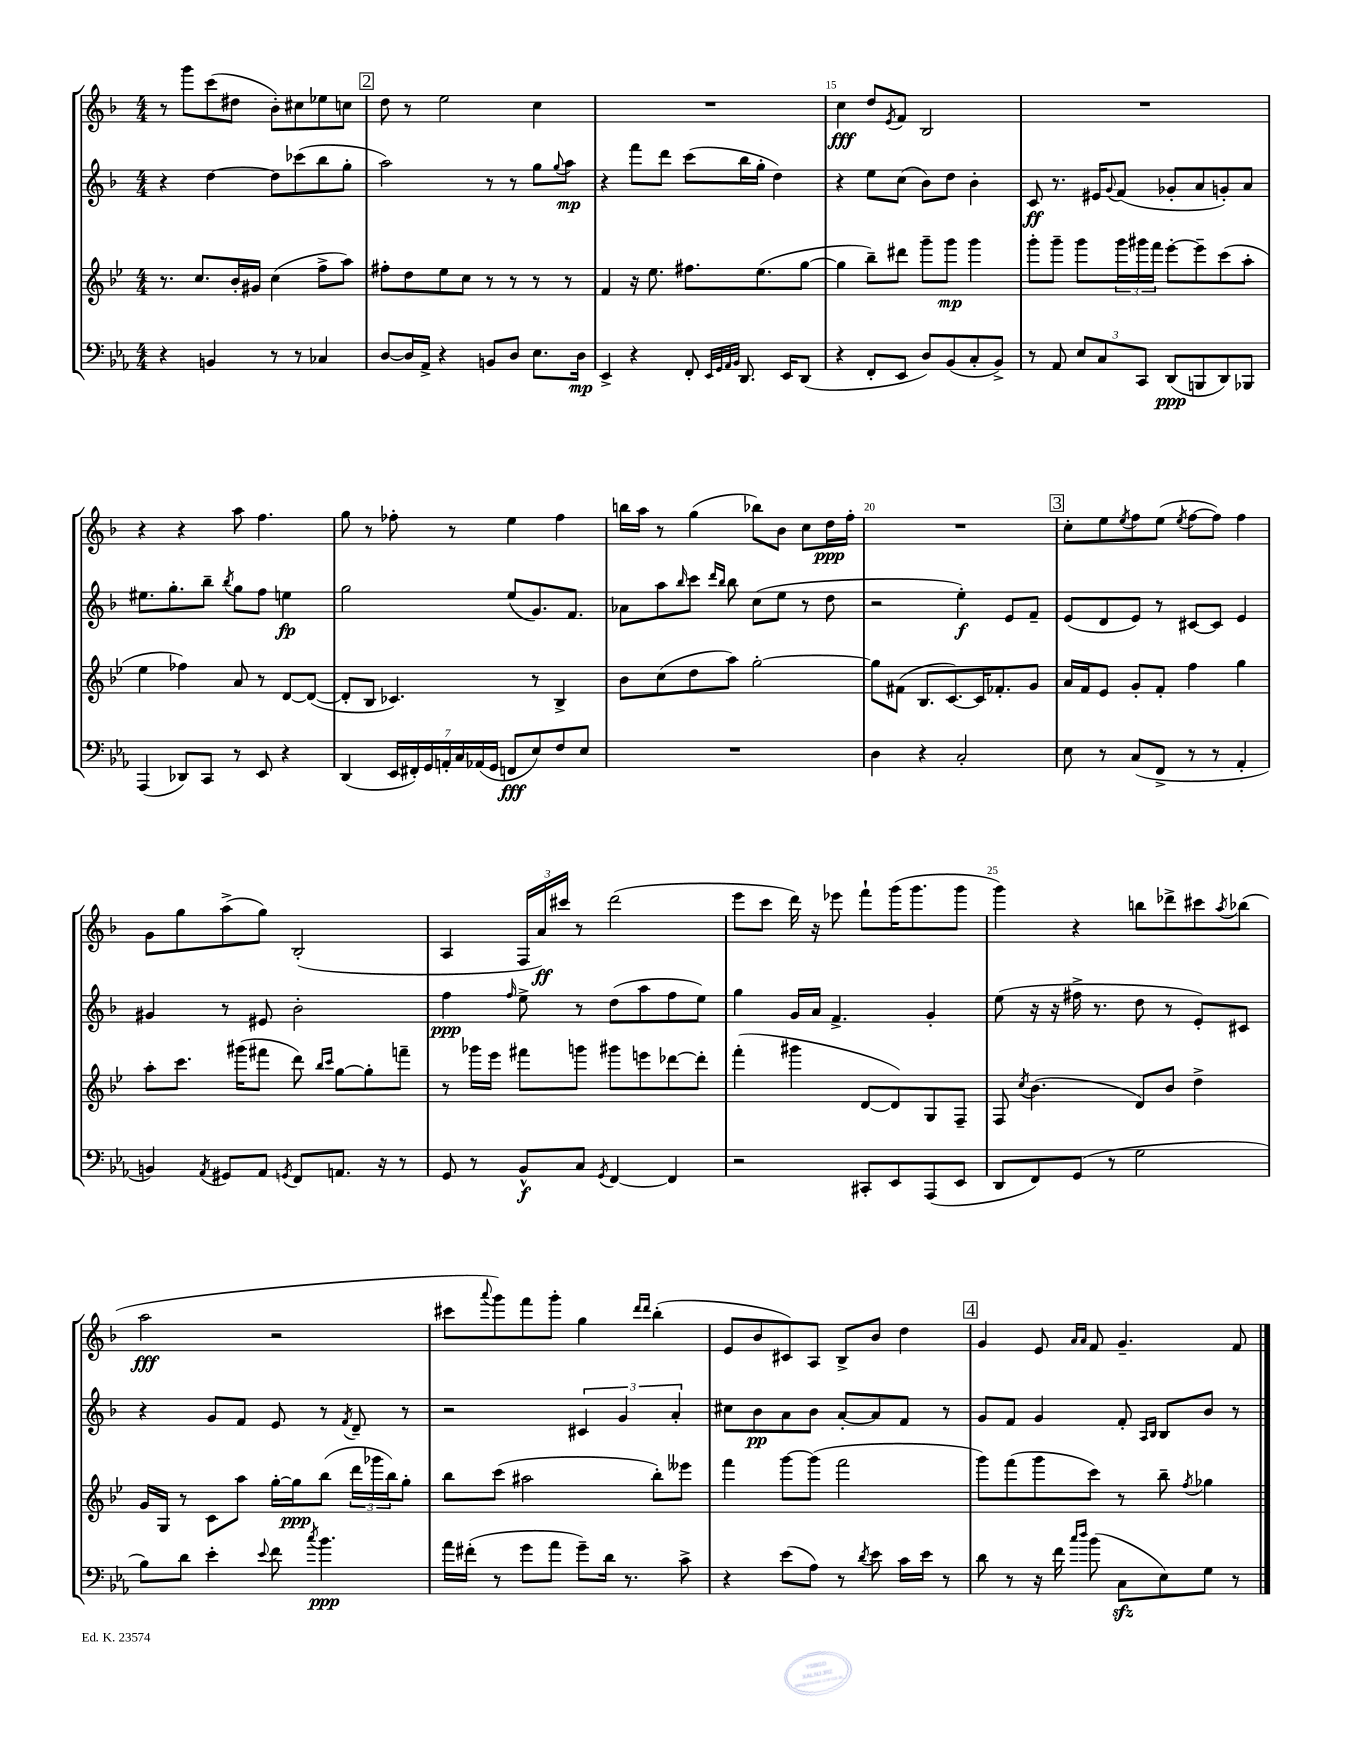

**kern	**kern	**kern	**kern
*staff4	*staff3	*staff2	*staff1
*clefF4	*clefG2	*clefG2	*clefG2
*k[b-e-a-]	*k[b-e-]	*k[b-]	*k[b-]
*M4/4	*M4/4	*M4/4	*M4/4
4r	8.r	4r	8r
.	.	.	8ggg\L
.	8.cc/L	.	.
4BB/	.	[4dd\	(8ccc\
.	16b-'/L	.	8dd#\J
.	16g#/JJ	.	.
8r	(4cc\	8dd\]L	8b-'\L)
8r	.	(8ccc-\	8cc#\
4C-/	8ff^\L	8bb-\	8ee-\
.	8aa\J)	8gg'\J	8cc\J
=	=	=	=
[8D/L	8ff#'\L	2aa\)	8dd\
16D/]L	8dd\	.	8r
16AA-^/JJ	.	.	.
4r	8ee-\	.	2ee\
.	8cc\J	.	.
8BB/L	8r	8r	.
8D/J	8r	8r	.
8.E-\L	8r	8gg\L	4cc\
.	.	8qqgg/	.
.	8r	8aa\J	.
16D\Jk	.	.	.
=	=	=	=
4EE-^/	4f/	4r	1r
4r	16r	8fff\L	.
.	8.ee-\	.	.
.	.	8ddd\J	.
8FF'/	8.ff#\L	(8ccc\L	.
32qqEE-/LLL	.	.	.
32qqGG/	.	.	.
32qqAA-/	.	.	.
32qqBB-/JJJ	.	.	.
8.DD/	.	16bb-\L	.
.	(8.ee-\	16gg'\JJ	.
.	.	4dd\)	.
16EE-/LK	.	.	.
(8DD/J	[8gg\J	.	.
=	=	=	=
4r	4gg\]	4r	4cc\
8FF'/L	8bb-~\L)	8ee\L	8dd/L
.	.	.	8qe/
8EE-/J	8ddd#\J	(8cc\J	8f/J
8D/L)	8ggg~\L	8b-\L)	2B-/
(8BB-/	8ggg\J	8dd\J	.
8C'/	4ggg\	4b-'\	.
8BB-^/J)	.	.	.
=	=	=	=
8r	8ggg'\L	8c/	1r
8AA-/	8ggg~\J	8.r	.
12E-/L	8ggg\L	.	.
.	.	16e#/LK	.
12C/	.	.	.
.	.	8qqg/	.
.	24ggg\L	(8f/J	.
12CC/J	24ggg#\	.	.
.	24fff\JJ	.	.
(8DD/L	[8eee-'\L	8g-'/L	.
8BBB/	8eee-~\]	8a/	.
8DD/)	(8ccc\	8g'/)	.
8BBB-/J	8aa'\J	8a/J	.
=	=	=	=
(4AAA-/	4ee-\	8.ee#\L	4r
.	.	8.gg'\	.
8DD-/L)	4ff-\)	.	4r
8CC/J	.	8bb-~\J	.
.	.	8qbb-/	.
8r	8a/	8gg\L	8aa\
8EE-/	8r	8ff\J	4.ff\
4r	[8d/L	4ee\	.
.	(8d/_J	.	.
=	=	=	=
(4DD/	8d'/]L	2gg\	8gg\
.	8B-/J	.	8r
28EE-/LL	4.c-/)	.	8ff-'\
28FF#'/)	.	.	.
28GG/	.	.	.
28AA'/	.	.	.
.	.	.	8r
28C/	.	.	.
(28AA-/	.	.	.
28GG/JJ	.	.	.
8FF/L	.	(8ee/L	4ee\
8E-/)	8r	8.g/)	.
8F/	4B-^/	.	4ff-\
.	.	8.f/J	.
8E-/J	.	.	.
=	=	=	=
1r	8b-\L	8a-\L	16bb\LL
.	.	.	16aa\JJ
.	(8cc\	8aa\	8r
.	.	16qqbb-/	.
.	8dd\	8ccc\J	(4gg\
.	.	16qqddd/LL	.
.	.	16qqbb-/JJ	.
.	8aa\J)	8bb-\	.
.	[2gg'\	(8cc\L	8bb-\L)
.	.	8ee\J	8b-\J
.	.	8r	8cc\L
.	.	8dd\	16dd\L
.	.	.	16ff'\JJ
=	=	=	=
4D\	8gg\]L	2r	1r
.	(8f#\J	.	.
4r	8.B-/L	.	.
.	[8.c/)	.	.
2C'/	.	4ee'\)	.
.	16c/]K	.	.
.	8.f-'/	.	.
.	.	8e/L	.
.	8g/J	8f~/J	.
=	=	=	=
8E-\	16a/LL	(8e/L	8cc'\L
.	16f/J	.	.
8r	8e-/J	8d/	8ee\
.	.	.	8qee/
(8C/L	8g'/L	8e/J)	8ff\
8FF^/J	8f'/J	8r	(8ee\J
.	.	.	8qee/
8r	4ff\	[8c#/L	[8ff\L
8r	.	8c#/]J	8ff\]J)
4AA-'/	4gg\	4e/	4ff\
=	=	=	=
4BB/)	8aa'\L	4g#/	8g\L
.	8.ccc\J	.	8gg\
8qAA-/	.	.	.
8GG#/L	.	8r	(8aa^\
.	(16ggg#\LK	.	.
8AA-/J	8fff#\J	8e#/	8gg\J)
8qGG/	.	.	.
8FF/L	8ddd\)	2b-'\	(2B-'/
.	16qqbb-/LL	.	.
.	16qqccc/JJ	.	.
8.AA/J	[8gg\L	.	.
.	8gg'\]	.	.
16r	.	.	.
8r	8fff~\J	.	.
=	=	=	=
8GG/	8r	4ff\	4A/
8r	16ggg-\LL	.	.
.	16eee-\JJ	.	.
.	.	16qqff/	.
8BB-^^/L	8fff#\L	8ee^\	24F/LL
.	.	.	24a/)
.	.	.	24ccc#/JJ
8C/J	8ggg\J	8r	8r
8qGG/	.	.	.
[4FF/	8ggg#\L	(8dd\L	(2ddd\
.	8eee\	8aa\	.
4FF/]	[8ddd-\	8ff\	.
.	8ddd-'\]J	8ee\J)	.
=	=	=	=
2r	(4fff'\	4gg\	8eee\L
.	.	.	8ccc\J
.	4ggg#\	16g/LL	16ddd\)
.	.	16a/JJ	16r
.	.	4.f^/	8eee-\
8CC#'/L	[8d/L	.	8fff`\L
8EE-/	8d/])	.	(16ggg\K
.	.	.	8.ggg\
(8AAA-/	8G/	4g'/	.
8EE-/J	8F~/J	.	8ggg\J
=	=	=	=
8DD/L	8F/	(8ee\	4ggg\)
.	8qcc/	.	.
8FF/)	(4.b-\	16r	.
.	.	16r	.
(8GG/J	.	16ff#^\	4r
.	.	8.r	.
8r	.	.	.
2G\	8d/L)	8dd\	8bb\L
.	8b-/J	8r	8ddd-^\
.	4dd^\	8e'/L)	8ccc#\
.	.	.	8qaa/
.	.	8c#/J	(8bb-\J
=	=	=	=
8B-\L)	16g/LL	4r	2aa\
.	16G/JJ	.	.
8d\J	8r	.	.
4e-'\	8c\L	8g/L	.
.	8aa\J	8f/J	.
8qqe-/	.	.	.
8f\	[16gg'\LL	8e/	2r
.	16gg\]J	.	.
8qcc/	.	.	.
4.b-\	(8bb-\J	8r	.
.	.	8qf/	.
.	24ddd\LL	8d~/	.
.	24ggg-\	.	.
.	24bb-\J)	.	.
.	8gg'\J	8r	.
=	=	=	=
16a-\LL	8bb-\L	2r	8ccc#\L
(16f#'\JJ	.	.	.
.	.	.	8qqaaa/
8r	(8ccc\J	.	8ggg\)
8g\L	2aa#\	.	8fff\
8a-\J	.	.	8ggg'\J
8g~\L)	.	6c#/	4gg\
16d\Jk	.	.	.
.	.	6g/	.
8.r	.	.	.
.	.	.	16qqddd/LL
.	.	.	16qqddd/JJ
.	8bb-'\L)	.	(4bb-'\
.	.	6a'/	.
8c^\	8eee--\J	.	.
=	=	=	=
4r	4fff\	8cc#\L	8e/L
.	.	8b-\	8b-/
(8e-\L	[8ggg\L	8a\	8c#/)
8A-\J)	(8ggg\]J	8b-\J	8A/J
8r	2fff\	[8a'/L	8B-^/L
8qd/	.	.	.
8e-\	.	8a/]	8b-/J
16c\LL	.	8f/J	4dd\
16e-\JJ	.	.	.
8r	.	8r	.
=	=	=	=
8d\	8ggg\L)	8g/L	4g/
8r	(8fff\	8f/J	.
16r	8ggg\	4g/	8e/
16f\	.	.	.
16qqcc/LL	.	.	16qqa/LL
16qqdd/JJ	.	.	16qqa/JJ
(8b-\	8ccc\J)	.	8f/
8C\L	8r	8f'/	4.g~/
.	.	16qqA/LL	.
.	.	16qqB-/JJ	.
8E-\)	8bb-~\	8B-/L	.
.	8qff/	.	.
8G\J	4gg-\	8b-/J	.
8r	.	8r	8f/
==	==	==	==
*-	*-	*-	*-
